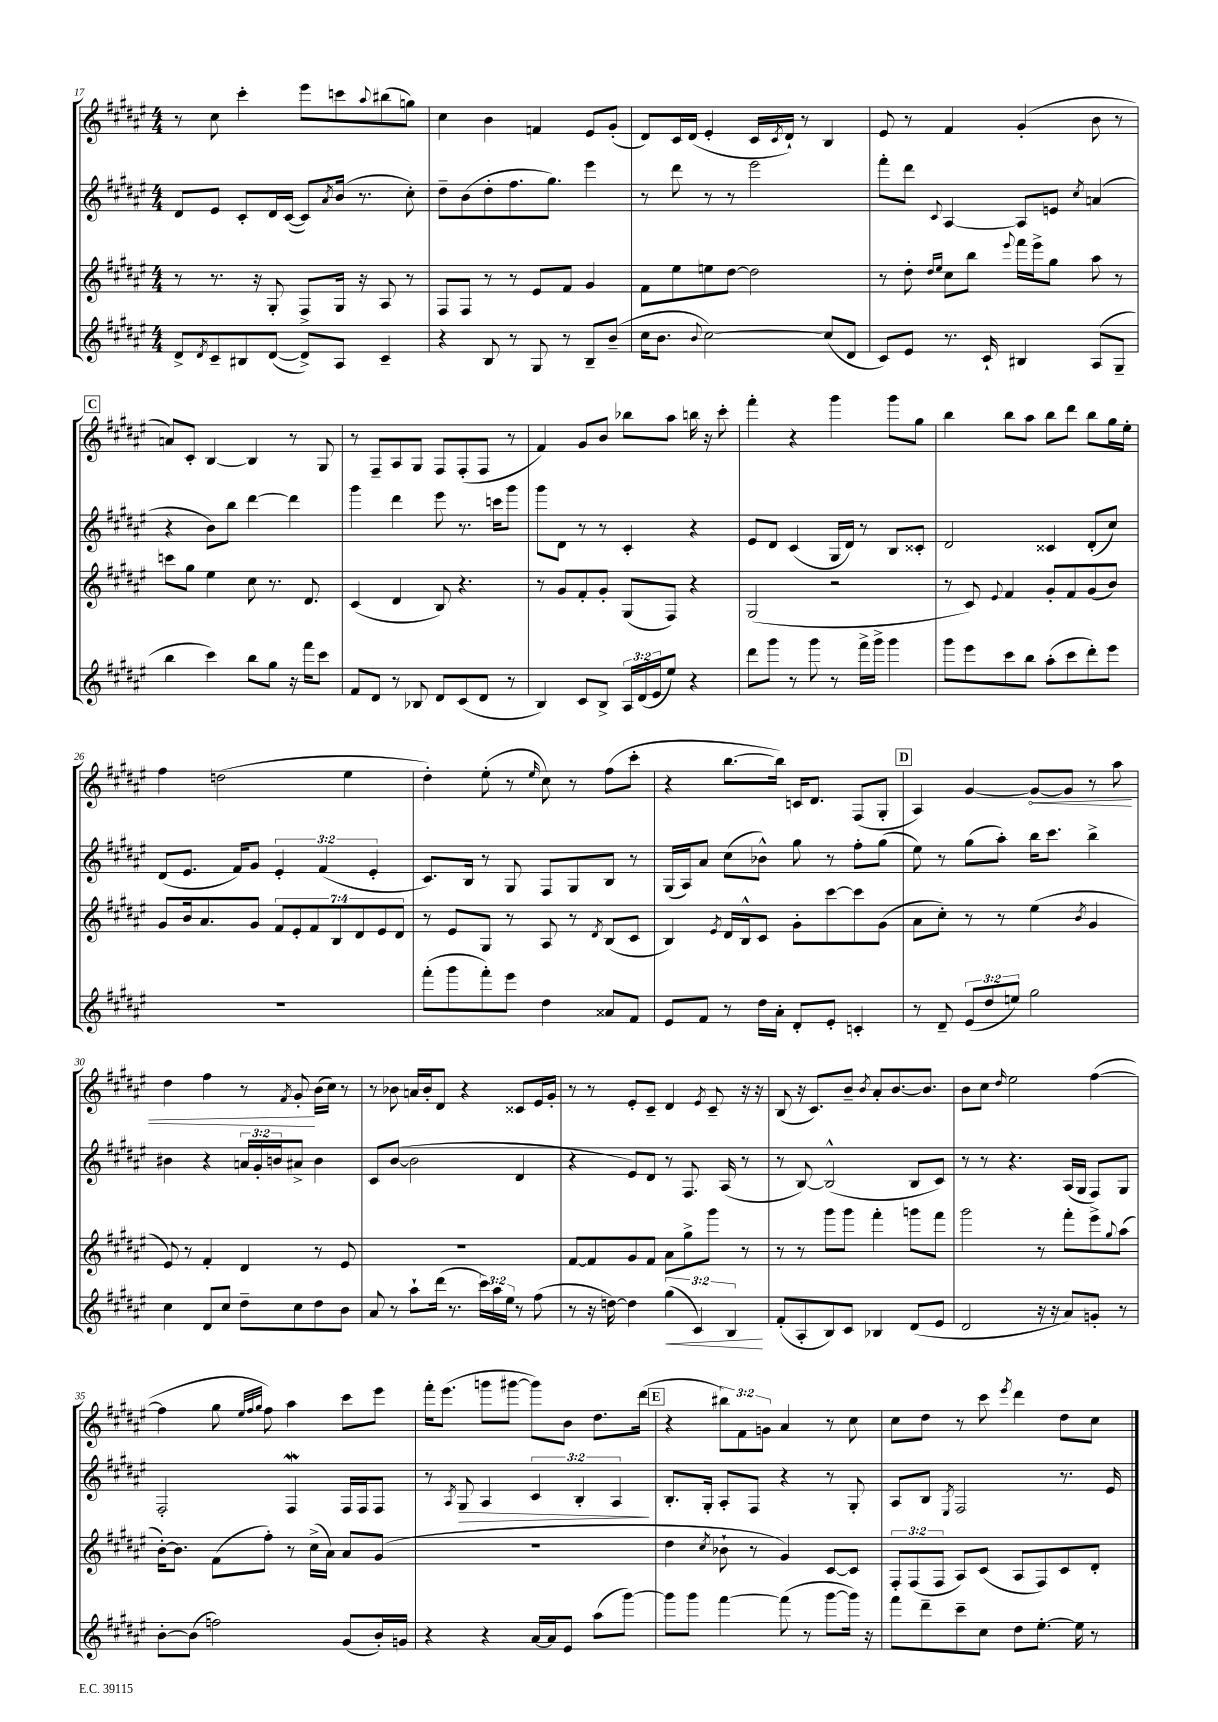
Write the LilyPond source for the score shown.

<<
\new StaffGroup <<
\new Staff = "s0" {
    \clef treble \key fis \major \numericTimeSignature \time 4/4 \override Staff.TupletNumber.text = #tuplet-number::calc-fraction-text
    r8 cis''8 cis'''4-. eis'''8 c'''8 \appoggiatura { ais''8 } bis''8( g''8) |
    cis''4 b'4 f'4 eis'8 gis'8-.( |
    dis'8) cis'16 dis'16( eis'4-. cis'16 \acciaccatura { cis'8 } dis'16-!) r8 b4 |
    eis'8 r8 fis'4 gis'4-.( b'8 r8 |
    \mark \markup { \box "C" } a'8) cis'8-. b4~ b4 r8 gis8 |
    r8 fis8-- ais8 gis8 fis8 fis8-.( fis8 r8 |
    fis'4) gis'8 b'8 bes''8 ais''8 b''16 r16 cis'''8-. |
    fis'''4-. r4 gis'''4 gis'''8 gis''8 |
    b''4 b''8 ais''8 b''8 dis'''8 b''8 gis''16 eis''16-. |
    fis''4 d''2( eis''4 |
    dis''4-.) eis''8-.( r8 \grace { eis''16 } cis''8) r8 fis''8( cis'''8-. |
    r4 b''8.~ b''16) c'16 dis'8. fis8( gis8-. |
    \mark \markup { \box "D" } ais4) gis'4~ \once \override Hairpin.circled-tip = ##t gis'8~\< gis'8 r8 ais''8 |
    dis''4 fis''4 r8 \acciaccatura { fis'8 } gis'8-.\! b'16( cis''16) r8 |
    r8 bes'8 a'16 bes'16-. dis'8 r4 cisis'8 eis'16 gis'16-. |
    r8 r8 eis'8-. cis'8-- dis'4 \acciaccatura { eis'8 } cis'8-- r16 r16 |
    b8( r16 cis'8.) b'8-- \acciaccatura { b'8 } ais'8-. b'8.~ b'8. |
    b'8 cis''8 \grace { dis''16 } eis''2 fis''4~( |
    fis''4 gis''8 \grace { eis''32 fis''32 gis''32 } fis''8) ais''4 cis'''8 eis'''8 |
    fis'''16-. eis'''8.( g'''8 gis'''8~ gis'''8) b'8 dis''8. dis'''16( |
    \mark \markup { \box "E" } r4 \tuplet 3/2 { bis''8) fis'8 g'8 } ais'4 r8 cis''8 |
    cis''8 dis''8 r8 cis'''8 \acciaccatura { eis'''8 } dis'''4 dis''8 cis''8 \bar "|." |
}
\new Staff = "s1" {
    \clef treble \key fis \major \numericTimeSignature \time 4/4 \override Staff.TupletNumber.text = #tuplet-number::calc-fraction-text
    dis'8 eis'8 cis'8-. dis'16 cis'16~( cis'8) \acciaccatura { ais'8 } b'16( r8. cis''8-.) |
    dis''8-- b'8( dis''8-. fis''8. gis''8.) eis'''4 |
    r8 dis'''8 r8 r8 eis'''2 |
    fis'''8-. dis'''8 \appoggiatura { cis'8 } ais4~ ais8 e'8 \acciaccatura { cis''8 } a'4( |
    \mark \markup { \box "C" } r4 b'8) b''8 dis'''4~ dis'''4 |
    gis'''4 dis'''4 eis'''8 r8. c'''16 gis'''8 |
    gis'''8 dis'8 r8 r8 cis'4-. r4 |
    eis'8 dis'8 cis'4( gis16 dis'16) r8 b8 cisis'8-. |
    dis'2 cisis'4 dis'8-.( cis''8) |
    dis'8( eis'8. fis'16) gis'8 \tuplet 3/2 { eis'4-. fis'4( eis'4-. } |
    cis'8.) b16 r8 gis8 fis8 gis8 b8 r8 |
    gis16( ais16) ais'8 cis''8( bes'8-^) gis''8 r8 fis''8-. gis''8( |
    \mark \markup { \box "D" } eis''8) r8 gis''8( ais''8-.) b''16 cis'''8. b''4-> |
    bis'4 r4 \tuplet 3/2 { a'16 gis'16-. b'16 } ais'8-> b'4 |
    cis'8 b'8~( b'2 dis'4 |
    r4 eis'8) dis'8 r8 fis8. ais16( r8 |
    r8 b8~) b2-^( b8 cis'8) |
    r8 r8 r4. ais16( gis16 fis8) gis8 |
    fis2-. fis4\mordent fis16 fis16 fis8 |
    r8 \acciaccatura { ais8 } gis8\> ais4 \tuplet 3/2 { cis'4 b4-. ais4\! } |
    \mark \markup { \box "E" } b8.-. gis16-. ais8-. fis8 r4 r8 gis8-. |
    ais8 b8 \acciaccatura { eis8 } fis2 r8. eis'16 \bar "|." |
}
\new Staff = "s2" {
    \clef treble \key fis \major \numericTimeSignature \time 4/4 \override Staff.TupletNumber.text = #tuplet-number::calc-fraction-text
    r8 r8. r16 gis8-. fis8-> gis16 r16 ais8 r8 |
    fis8 fis8 r8 r8 eis'8 fis'8 gis'4 |
    fis'8 eis''8 e''8 dis''8~ dis''2 |
    r8 dis''8-. \grace { dis''16 eis''16 } cis''8 b''8 \appoggiatura { eis'''8 } fis'''16 eis'''16-> gis''8 ais''8 r8 |
    \mark \markup { \box "C" } c'''8 gis''8 eis''4 cis''8 r8. dis'8. |
    cis'4( dis'4 b8) r4. |
    r8 gis'8 fis'8-. gis'8-. gis8( fis8) r4 |
    gis2( r2 |
    r8 cis'8) \appoggiatura { eis'8 } fis'4 gis'8-. fis'8 gis'8( b'8) |
    gis'8 b'16 ais'8. gis'8 \tuplet 7/4 { fis'8 eis'8-. fis'8 b8 dis'8 eis'8 dis'8 } |
    r8 eis'8 gis8 r8 ais8 r8 \acciaccatura { dis'8 } b8( cis'8 |
    b4) \acciaccatura { eis'8 } dis'16 b16-^ cis'8 gis'8-. cis'''8~ cis'''8 gis'8( |
    \mark \markup { \box "D" } ais'8 cis''8-.) r8 r8 eis''4( \acciaccatura { b'8 } gis'4 |
    eis'8) r8 fis'4-. dis'4 r8 eis'8 |
    R1 |
    fis'8~ fis'8 gis'8 fis'8 ais'8 gis''8-> gis'''8 r8 |
    r8 r8 gis'''8 gis'''8 fis'''4-. g'''8 fis'''8 |
    gis'''2 r8 fis'''8-. eis'''8-> \appoggiatura { gis''8 } ais''8( |
    b'16~-.) b'8. fis'8( fis''8-.) r8 cis''16->( ais'16) ais'8 gis'8( |
    R1 |
    \mark \markup { \box "E" } dis''4 \acciaccatura { cis''8 } bes'8-! r8 gis'4) cis'8~ cis'8 |
    \tuplet 3/2 { fis8-. fis8( fis8 } ais8) cis'8( ais8 fis8) cis'8 dis'8-. \bar "|." |
}
\new Staff = "s3" {
    \clef treble \key fis \major \numericTimeSignature \time 4/4 \override Staff.TupletNumber.text = #tuplet-number::calc-fraction-text
    dis'8-> \acciaccatura { dis'8 } cis'8-- bis8 dis'8~( dis'8->) ais8 cis'4-- |
    r4 b8 r8 gis8 r8 b8-- b'8--( |
    cis''16 b'8. \appoggiatura { b'8 } cis''2~) cis''8( dis'8 |
    cis'8) eis'8 r8. cis'16-! bis4 ais8( gis8-- |
    \mark \markup { \box "C" } b''4 cis'''4) b''8 gis''8 r16 fis'''16 cis'''8 |
    fis'8 dis'8 r8 bes8 dis'8 cis'8( dis'8 r8 |
    b4) cis'8 b8-> \tuplet 3/2 { ais16 dis'16( eis'16 } eis''8) r4 |
    dis'''8 gis'''8 r8 gis'''8 r8 fis'''16-> gis'''16-> gis'''4 |
    gis'''8 eis'''8 cis'''8 b''8 ais''8-.( cis'''8 dis'''8-.) eis'''8 |
    R1 |
    fis'''8-.( gis'''8 fis'''8-.) eis'''8 dis''4 aisis'8 fis'8 |
    eis'8 fis'8 r8 dis''16 ais'16-. dis'8-. eis'8-. c'4-. |
    \mark \markup { \box "D" } r8 dis'8-- \tuplet 3/2 { eis'8( dis''8 e''8) } gis''2 |
    cis''4 dis'8 cis''8 dis''8-- cis''8 dis''8 b'8 |
    ais'8 r8 ais''8-! dis'''16( r8. \tuplet 3/2 { cis'''16) ais''16 eis''16 } r8 fis''8( |
    r8 r16 d''16~) d''4 \tuplet 3/2 { gis''4\<( cis'4) b4\! } |
    fis'8-.( ais8-. b8) cis'8 bes4 dis'8( eis'8 |
    dis'2 r16 r16 ais'8) g'8-. r8 |
    b'8~-. b'8( f''2) gis'8( b'16-.) g'16 |
    r4 r4 ais'16~ ais'16 eis'8 ais''8( gis'''8~) |
    \mark \markup { \box "E" } gis'''8 gis'''8 fis'''4~ fis'''8( r8 gis'''8~ gis'''16) r16 |
    fis'''8 dis'''8-- cis'''8-- cis''8 dis''8 eis''8.~-. eis''16 r8 \bar "|." |
}
>>
>>
\layout { \context { \Score currentBarNumber = #17 } }
